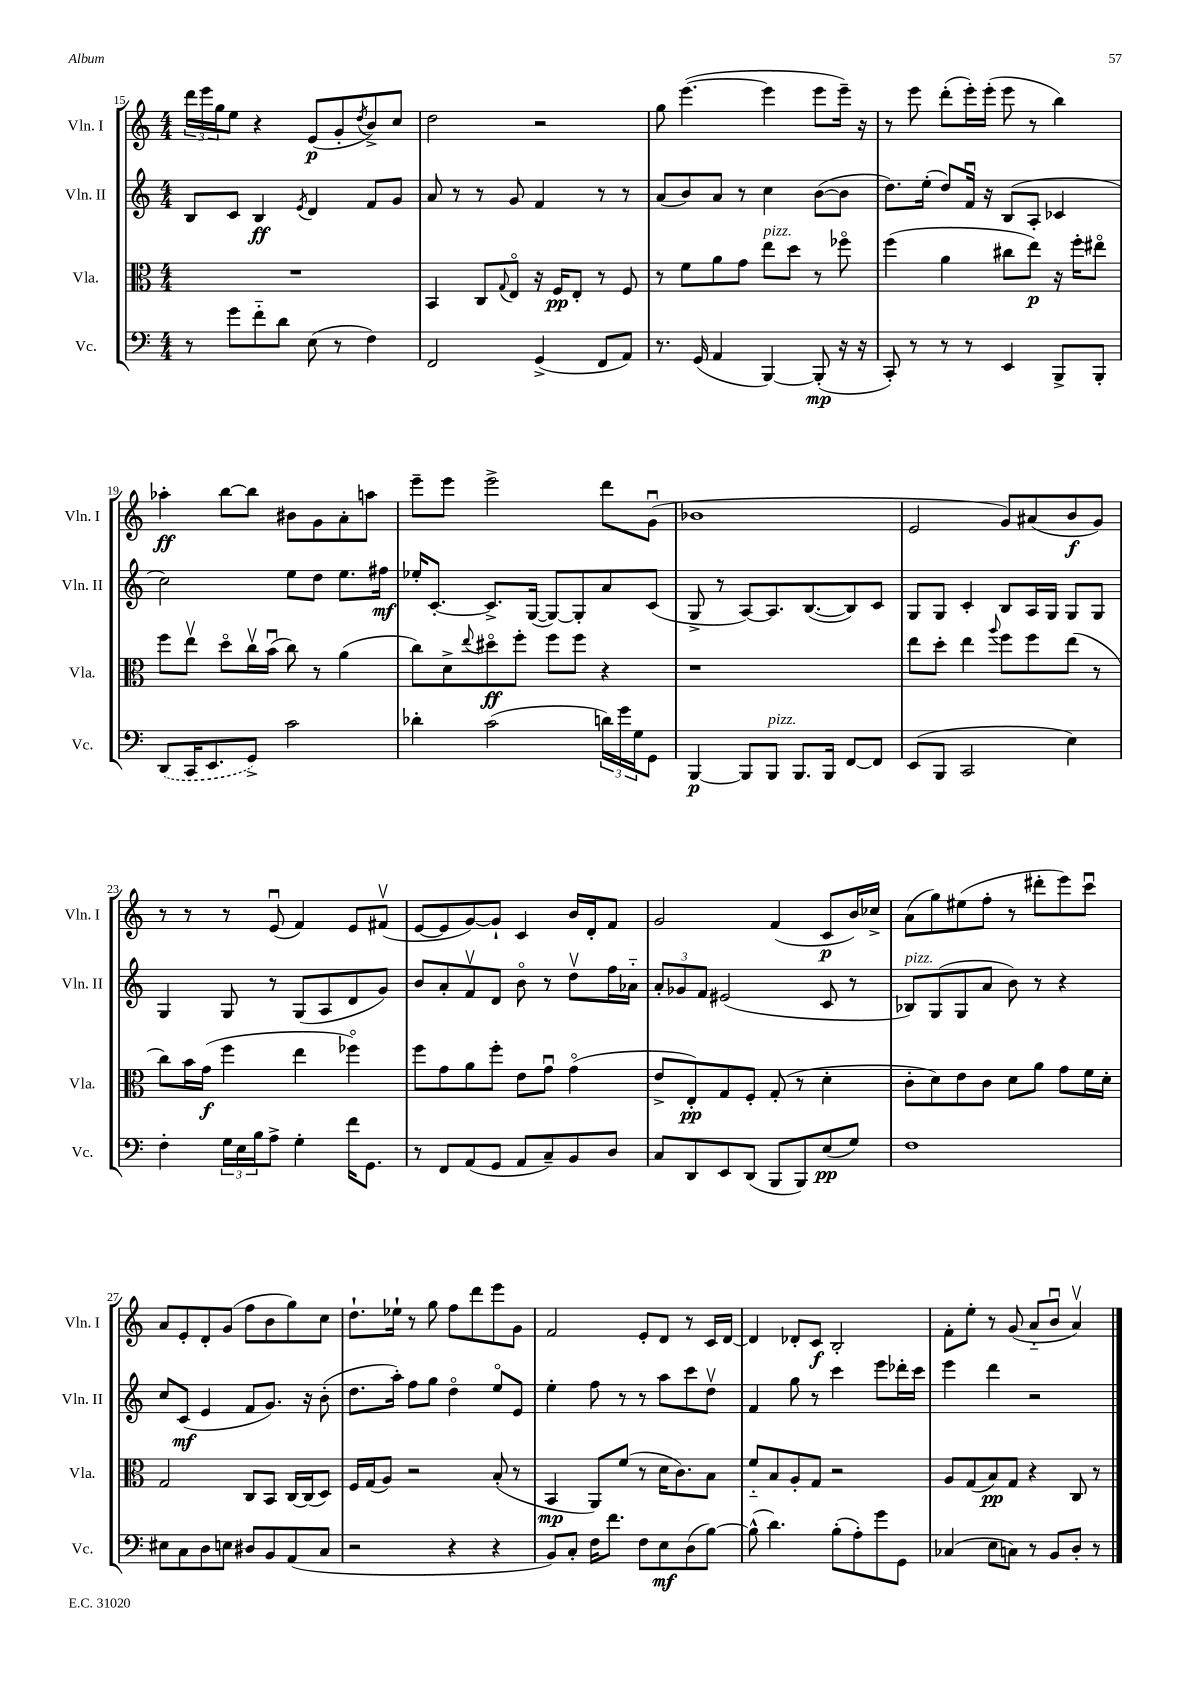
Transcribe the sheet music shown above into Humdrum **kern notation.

**kern	**kern	**kern	**kern
*staff4	*staff3	*staff2	*staff1
*clefF4	*clefC3	*clefG2	*clefG2
*k[]	*k[]	*k[]	*k[]
*M4/4	*M4/4	*M4/4	*M4/4
8r	1r	8B	24ddd
.	.	.	24eee
.	.	.	24gg
8g	.	8c	8ee
8f'~	.	4B	4r
8d	.	.	.
.	.	8qe	.
(8E	.	4d	(8e
8r	.	.	8g'
.	.	.	8qdd
4F)	.	8f	8b^)
.	.	8g	8cc
=	=	=	=
2FF	4BB	8a	2dd
.	.	8r	.
.	8C	8r	.
.	8qqG	.	.
.	8Eo	8g	.
(4GG^	16r	4f	2r
.	16F	.	.
.	8E'	.	.
8FF	8r	8r	.
8AA)	8F	8r	.
=	=	=	=
8.r	8r	(8a	8gg
.	8f	8b)	([4.eee
(16GG	.	.	.
4AA	8a	8a	.
.	8g	8r	.
[4BBB)	8ee	4cc	4eee]
.	8dd	.	.
(8BBB']	8r	([8b	8eee
16r	8ff-o	8b]	16eee~)
16r	.	.	16r
=	=	=	=
8CC')	(4ff	8.dd)	8r
8r	.	.	8eee
.	.	(16ee'	.
8r	4a	8dd)	(8ddd'
8r	.	16fu	16eee')
.	.	16r	(16eee'
4EE	8cc#	(8B	8eee
.	8ee)	8A'	8r
8BBB^	16r	4c-	4bb)
.	16ff'	.	.
8BBB'	8ee#o	.	.
=	=	=	=
(8DD	8ff	2cc)	4aa-'
16CC	8eev	.	.
8.EE	.	.	.
.	8ddo	.	[8bb
8GG^)	16ccv	.	8bb]
.	(16bu	.	.
2c	8cc)	8ee	8b#
.	8r	8dd	8g
.	(4a	8.ee	8a'
.	.	.	8aa
.	.	16ff#	.
=	=	=	=
4d-'	8cc)	16ee-'	8eee~
.	.	[8.c'	.
.	8d^	.	8eee
.	8qqee	.	.
(2c	8dd#o	8.c^]	2eee^
.	8ff'	.	.
.	.	([16G	.
.	8ff	8G_)	.
.	8ff	8G']	.
24d)	4r	8a	8ddd
24g	.	.	.
24G	.	.	.
8GG	.	(8c	(8gu
=	=	=	=
[4BBB	1r	8G^	1b-
.	.	8r	.
8BBB]	.	[8A)	.
8BBB	.	8.A]	.
8.BBB	.	.	.
.	.	([8.B	.
16BBB	.	.	.
[8FF	.	8B])	.
8FF]	.	8c	.
=	=	=	=
(8EE	8ee	8G	2e
8BBB	8dd'	8G	.
2CC	4ee	4c'	.
.	8qqaa	.	.
.	8ff	8B	8g)
.	8ff	16A	(8a#
.	.	16G	.
4E)	(8ee	8G	8b
.	8r	8G	8g)
=	=	=	=
4F'	8cc)	4G	8r
.	16b	.	8r
.	(16g	.	.
24G	4ff	8G	8r
24E	.	.	.
24B	.	.	.
8A^	.	8r	(8eu
4G'	4ee	(8G	4f)
.	.	8A	.
16f	4ff-o)	8d	8e
8.GG	.	.	.
.	.	8g)	(8f#v
=	=	=	=
8r	8ff	8b	[8e
8FF	8g	8a'	8e]
(8AA	8a	8fv	[8g)
8GG	8ff'	8d	8g`]
8AA	8e	8bo	4c
8C~)	8gu	8r	.
8BB	(4go	8ddv	16b
.	.	.	16d'
8D	.	16ff	8f
.	.	16a-'~	.
=	=	=	=
8C	8e^	12a'	2g
.	.	12g-	.
8DD	8E')	.	.
.	.	12f	.
8EE	8G	(2e#	.
(8DD	8F'	.	.
8BBB	(8G'	.	(4f
8BBB)	8r	.	.
(8E	4d'	8c	8c
8G)	.	8r	16b)
.	.	.	16cc-^
=	=	=	=
1F	8c'	8B-)	(8a
.	8d)	(8G	8gg)
.	8e	8G	(8ee#
.	8c	8a	8ff'
.	8d	8b)	8r
.	8a	8r	8ddd#'
.	8g	4r	8eee)
.	16f	.	8cccu
.	16d'	.	.
=	=	=	=
8E#	2G	8cc	8a
8C	.	(8c	8e'
8D	.	4e	8d'
8E	.	.	(8g
8D#	8C	8f	8ff
8BB	8BB	8.g)	8b
(8AA	[16C	.	8gg)
.	(16C]	16r	.
8C	8D)	(8b'	8cc
=	=	=	=
2r	16F	8.dd	8.dd`
.	(16G	.	.
.	8A)	.	.
.	.	16aa')	16ee-`
.	2r	8ff	8r
.	.	8gg	8gg
4r	.	4ddo	8ff
.	.	.	8ddd
4r	(8B'	8eeo	8eee
.	8r	8e	8g
=	=	=	=
8BB)	4BB	4ee'	2f
8C'	.	.	.
16F	8AA)	8ff	.
8.f	.	.	.
.	(8f	8r	.
8F	8r	8r	8e'
8E	16d	8aa	8d
.	8.c)	.	.
(8D	.	8ccc	8r
[8B)	8B	8ddv	16c
.	.	.	[16d
=	=	=	=
(8B^^]	8f'~	4f	4d]
4.d)	8B	.	.
.	8A'	8gg	8d-'
.	8G	8r	8c
(8B'	2r	4ccc	2B'
8A')	.	.	.
8g	.	8eee	.
8GG	.	16ddd-'	.
.	.	16ccc	.
=	=	=	=
(4C-	8A	4eee	8f'
.	(8G	.	8ee'
8E	8B)	4ddd	8r
8C)	8G	.	(8g
8r	4r	2r	8a'~
8BB	.	.	8bu
8D'	8C	.	4av)
8r	8r	.	.
==	==	==	==
*-	*-	*-	*-
